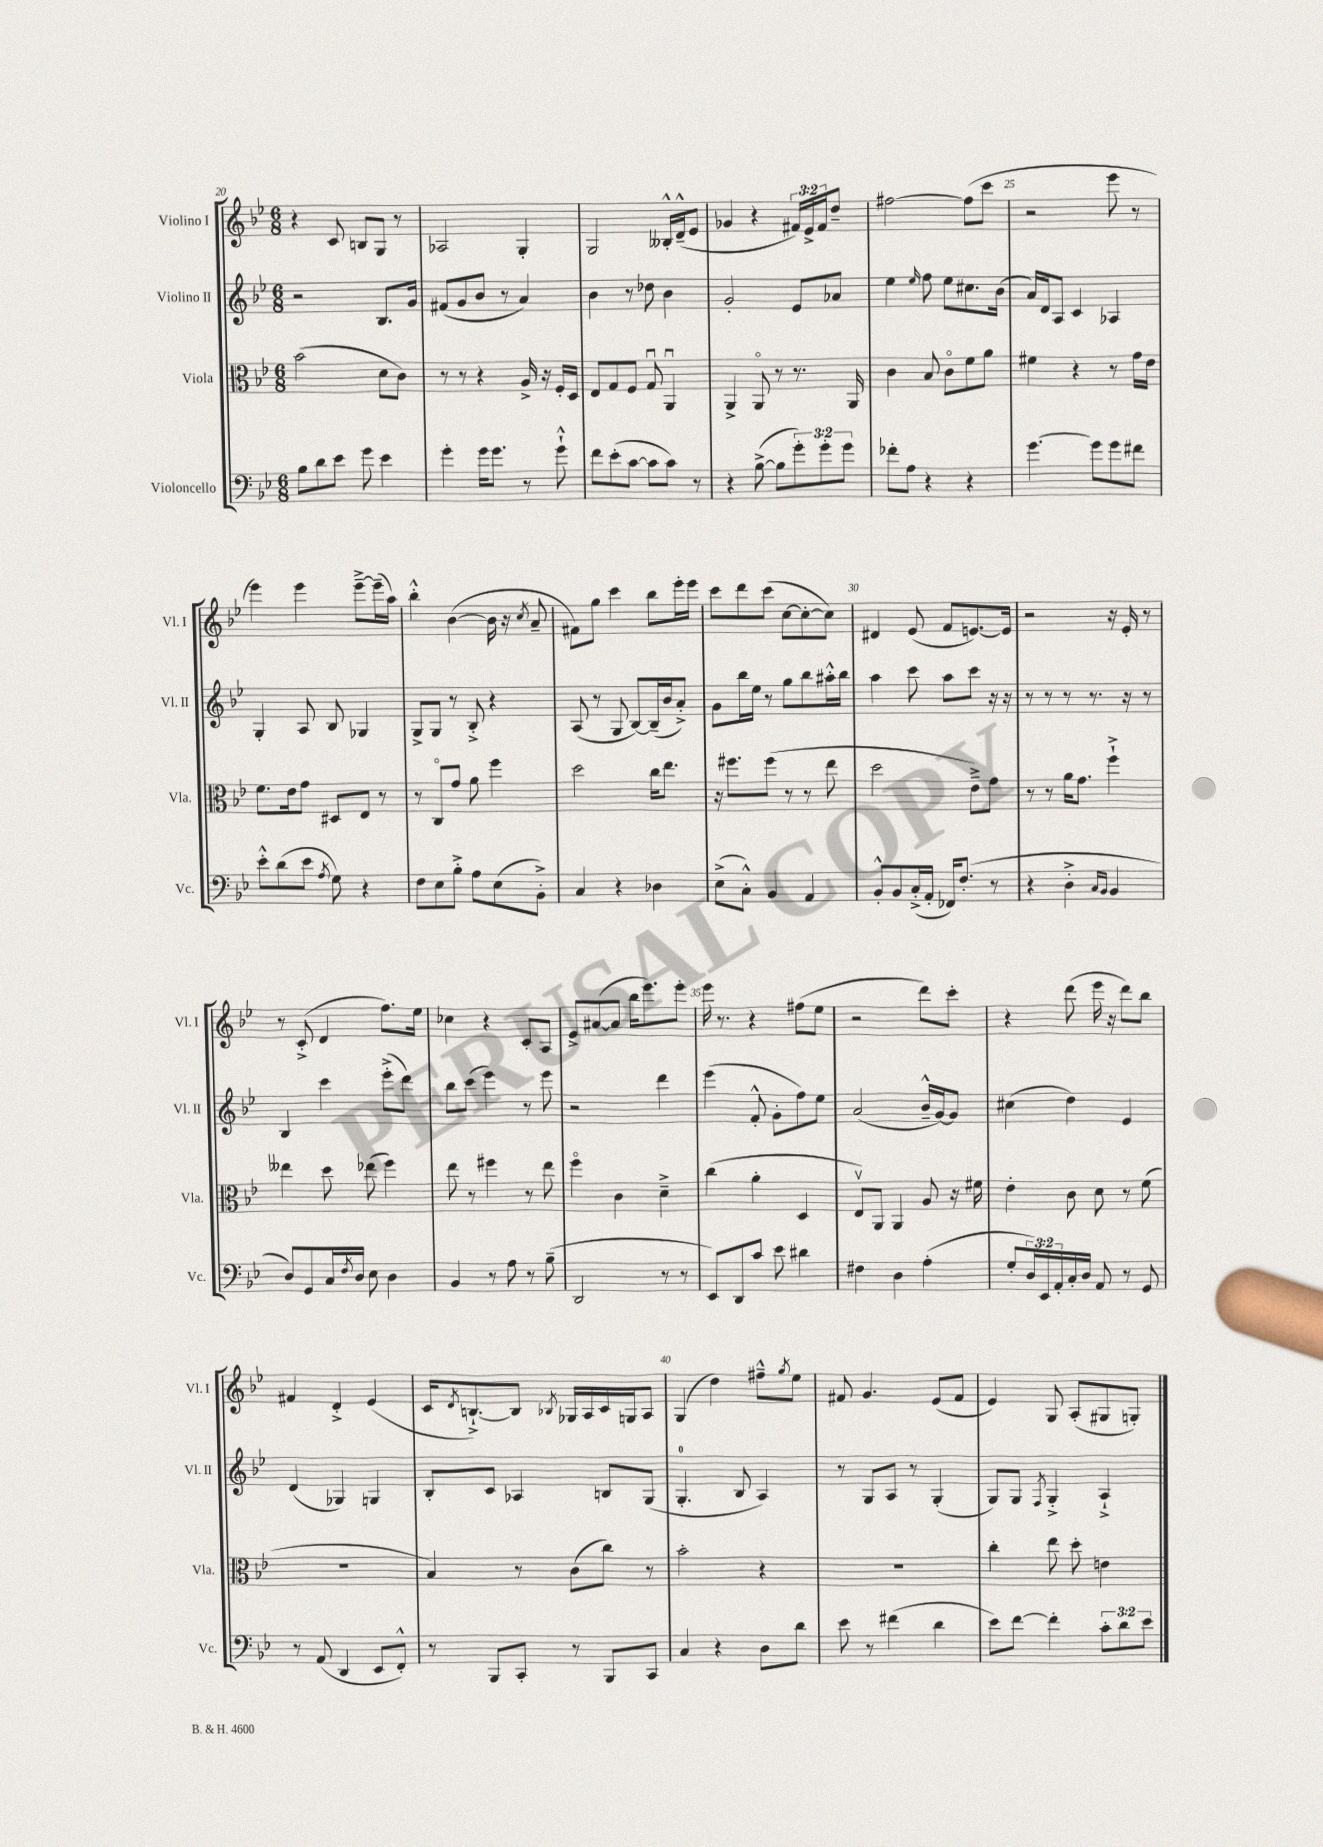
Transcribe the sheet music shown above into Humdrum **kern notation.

**kern	**kern	**kern	**kern
*part4	*part3	*part2	*part1
*staff4	*staff3	*staff2	*staff1
*I"Violoncello	*I"Viola	*I"Violino II	*I"Violino I
*I'Vc.	*I'Vla.	*I'Vl. II	*I'Vl. I
*clefF4	*clefC3	*clefG2	*clefG2
*k[b-e-]	*k[b-e-]	*k[b-e-]	*k[b-e-]
*M6/8	*M6/8	*M6/8	*M6/8
=20	=20	=20	=20
8B-\L	(2b-\	2r	4r
8d\	.	.	.
8e-\J	.	.	8c/
8g\	.	.	8Bn/L
4e-\	8d\L	8.B-/L	8G/J
.	8c\J)	.	8r
.	.	16g/Jk	.
=21	=21	=21	=21
4g'\	8r	(8f#X/L	2A-X/
.	8r	8g/	.
16g\KL	4r	8b-/J	.
8.g\J	.	.	.
.	.	8r	.
8r	16A^/	4a/)	4G'/
.	16r	.	.
8g`^^\	16F'/LL	.	.
.	16D/JJ	.	.
=22	=22	=22	=22
8f\L	8E-/L	4b-\	2G/
(8e-'\	8G/	.	.
[8c\J	8F/J	8r	.
8c\L]	8Gu/	8dd-X\	.
8c\J)	4AAu/	4b-\	16B--X'^^/LL
.	.	.	(16d~^^/J
8r	.	.	8e-/J
=23	=23	=23	=23
4r	4AA^/	2g'/	4g-X/
([8B-^\	8AA/	.	4r
8B-\L]	8r	.	.
12g'\)	8.r	8e-/L	24f#X/LL)
.	.	.	24e-^/
12g'\	.	.	24f#/J
.	.	8a-X/J	8dd~/J
12g\J	.	.	.
.	16AA/	.	.
=24	=24	=24	=24
8f-X'\L	4c\	4ee-\	[2ff#X\
8A\J	.	.	.
.	.	16qqee-/	.
4r	8B-/	8ff\	.
.	8c\L	8ee-\L	.
4r	8f\	8.cc#X\	(8ff#\L]
.	8a\J	.	8ccc\J
.	.	(16b-\Jk	.
=25	=25	=25	=25
[4.g\	4f#X\	16a/LL)	2r
.	.	16d/J	.
.	.	8A/J	.
.	4r	4c/	.
8g\L]	.	.	.
8g\	8r	4A-X/	8eee-\
8f#X\J	16g\LL	.	8r
.	16e-\JJ	.	.
!!LO:LB:g=z
=26	=26	=26	=26
8e-'^^\L	8.f\L	4G'/	4eee-\)
(8d\	.	.	.
.	16e-\k	.	.
8e-\J	8g\J	8A/	4eee-\
8qA/	.	.	.
8G\)	8D#X/L	8B-/	.
4r	8E-/J	4G-X/	[8eee-~^\L
.	8r	.	(16eee-~\L]
.	.	.	16aa\JJ)
=27	=27	=27	=27
8F\L	8r	8G^/L	4bb-'^^\
8E-\	8C/L	8G/J	.
8B-'^\J	8g/J	8r	([4b-\
8A\L	8a\	8B-'^/	.
(8E-\	4ff\	4r	16b-\]
.	.	.	16r
.	.	.	8qcc/
8BB-'^\J)	.	.	8a~/
=28	=28	=28	=28
4C/	2dd\	(8A/	8f#X\L)
.	.	8r	8gg\J
4r	.	8G/	4ccc\
.	.	[8B-/L)	.
4D-X\	16cc\KL	(16B-~/L]	8bb-\L
.	8.ee-\J	16b-/J	.
.	.	8a'^/J)	16eee-'\L
.	.	.	16eee-\JJ
=29	=29	=29	=29
(8E-^\L	16r	8g\L	8ccc\L
.	8.ff#X\L	.	.
8C'^^\J)	.	16bb-\L	8ddd\
.	.	16ee-\JJ	.
4BB-/	(8ff#\J	8r	(8ccc\J
.	8r	8gg\L	[8cc\L
4AA/	8r	8bb-\	8cc'\_
.	8ee-\	16aa#X'^^\L	8cc\J])
.	.	16bb-\JJ	.
=30	=30	=30	=30
8BB-'^^/L	2dd\	4aa\	4d#X/
8BB-/	.	.	.
(16C'^/L	.	8ccc\	(8e-/
16AA'/JJ	.	.	.
16FF-X/KL)	.	8aa\L	8f/L
(8.F'/J	.	.	.
.	8e-~^\L)	8ccc\J	[8.en/)
8r	8g\J	16r	.
.	.	16r	16e/Jk]
=31	=31	=31	=31
4r	8r	8r	2r
.	8r	8r	.
4D'^\	16a\KL	8r	.
.	8.g\J	.	.
.	.	8.r	.
16qqC/LL	.	.	.
16qqBB-/JJ	.	.	.
4BB-/	4ff`^\	.	16r
.	.	16r	16e-'/
.	.	8r	8r
!!LO:LB:g=z
=32	=32	=32	=32
8D/L)	4ee--X\	4B-/	8r
8GG/	.	.	(8c'^/
16C/L	8dd\	4ccc\	4d/
8qF/	.	.	.
16D/JJ	.	.	.
8E-\	(8ee-X\	.	.
4D\	4ff\)	(8eee-'^\L	8.ff\L)
.	.	8ddd\J)	.
.	.	.	16ee-\Jk
=33	=33	=33	=33
4BB-/	8ee-\	8bb-\L	4cc-X\
.	8r	(8ccc\J	.
8r	4ff#X\	4eee-\)	4r
8A\	.	.	.
8r	8r	8r	8c'/L
(8B-~\	8ee-\	8eee-\	8A/J
=34	=34	=34	=34
2DD/	4ff\	2r	8e-^/L
.	.	.	([8a#X/
.	4c\	.	8a#/J]
.	.	.	16bb-\KL
.	.	.	8.eee-\)
8r	4d~^\	4ddd\	.
8r	.	.	8eee-'\J
=35	=35	=35	=35
8EE-/L)	(4cc\	(4eee-\	16eee-\
.	.	.	8.r
8DD/	.	.	.
8c/J	4a'\	8f'^^/	4r
8e-\	.	8g'\L	.
4d#X\	4D/	8ff\)	(8ff#X\L
.	.	8ee-\J	8ee-\J
=36	=36	=36	=36
4F#X\	8E-v/L)	(2a/	2r
.	8AA/J	.	.
4D\	4AA/	.	.
(4A'\	8A/	16b-~^^/LL	8ddd\L)
.	.	[16g/J)	.
.	16r	8g/J]	8ccc'\J
.	16f#X\	.	.
=37	=37	=37	=37
8G'/L	4e-'\	(4cc#X\	4r
24D/L)	.	.	.
24EE-/	.	.	.
24AA'/	.	.	.
16C'/	8c\	4dd\)	(8ddd\
16D/JJ	.	.	.
8AA/	8d\	.	16eee-\
.	.	.	16r
8r	8r	4e-/	8ddd\L)
8GG/	(8f\	.	8bb-\J
!!LO:LB:g=z
=38	=38	=38	=38
8r	2.r	(4d/	4f#X/
(8AA/	.	.	.
4DD/	.	4G-X/)	4d'^/
8EE-/L	.	4Gn/	(4e-/
8FF'^^/J)	.	.	.
=39	=39	=39	=39
8r	4B-/)	8B-'/L	16c/KL
.	.	.	8qd/
.	.	.	[8.Bn`^/)
8BBB-/L	.	8c/J	.
8CC'/J	8r	4A-X/	8B/J]
.	.	.	8qB-X/
8r	(8c\L	.	16G-X/LL
.	.	.	16A/
8BBB-/L	8cc\J)	8Bn/L	16c/
.	.	.	16Gn/J
8CC/J	8r	(8G/J	8A/J
=40	=40	=40	=40
4C/	2b-'\	4.G'/	(4G/
4r	.	.	4dd\)
.	.	8B-/	.
8D\L	4r	4A/)	8ff#X~^^\L
.	.	.	8qgg/
8d\J	.	.	8ee-\J
=41	=41	=41	=41
8e-\	2.r	8r	8f#X/
8r	.	8G/L	4.g/
(4f#X\	.	8A/J	.
.	.	8r	.
4d\	.	(4G'/	(8e-/L
.	.	.	8f#/J
=42	=42	=42	=42
8e-\L)	4cc'\	8G/L)	4e-/)
[8f\J	.	8G/J	.
.	.	8qF/	.
4f'\]	8ee-\	4G'^/	8G/
.	8dd'\	.	(8A'/L
12c'\L	4en\	4A`^/	8G#X/
12d\	.	.	.
.	.	.	8Gn'/J)
12e-\J	.	.	.
==	==	==	==
*-	*-	*-	*-
